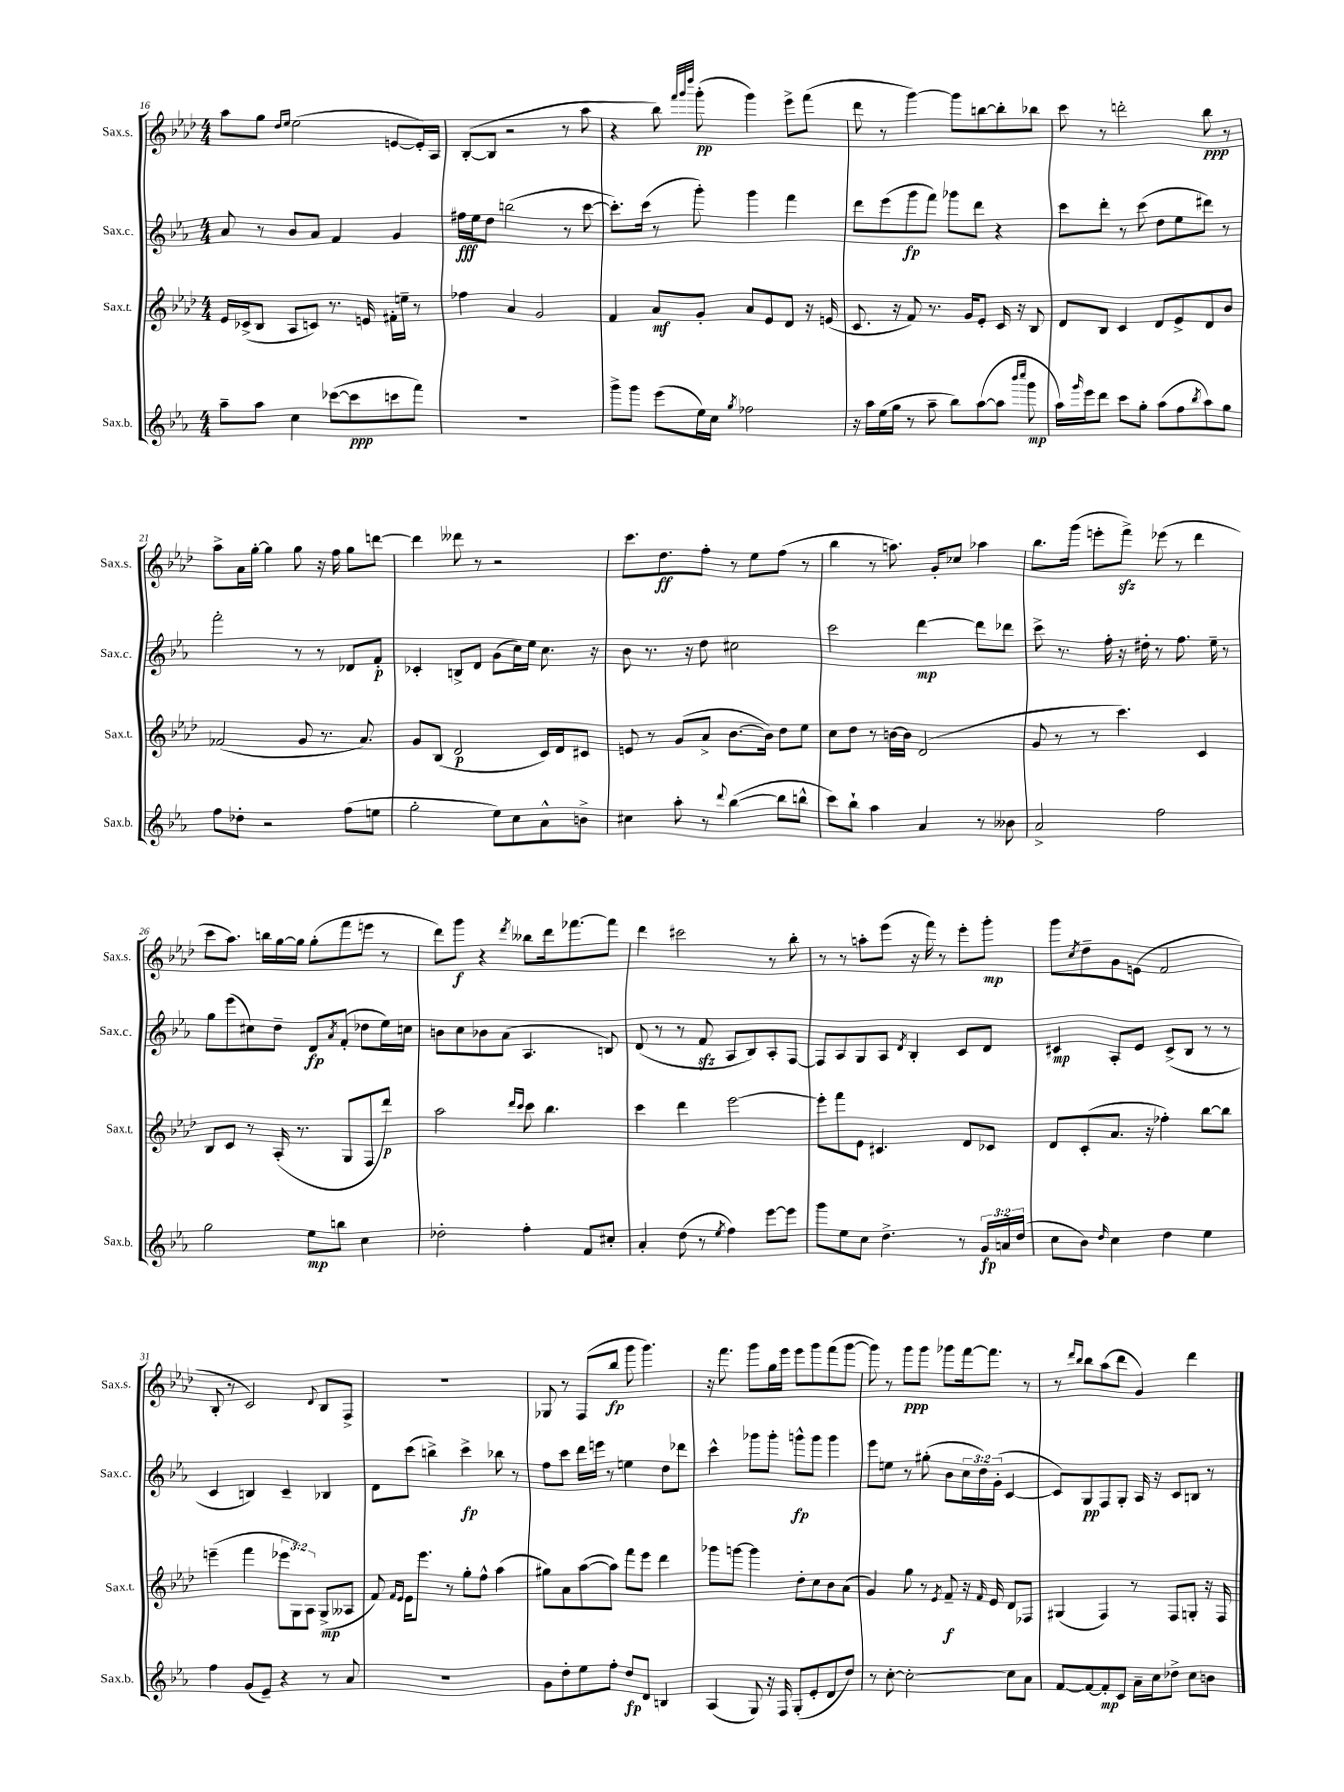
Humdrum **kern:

**kern	**dynam	**kern	**dynam	**kern	**dynam	**kern	**dynam
*part4	*part4	*part3	*part3	*part2	*part2	*part1	*part1
*staff4	*staff4	*staff3	*staff3	*staff2	*staff2	*staff1	*staff1
*I"Sax.b.	*	*I"Sax.t.	*	*I"Sax.c.	*	*I"Sax.s.	*
*I'Sax.b.	*	*I'Sax.t.	*	*I'Sax.c.	*	*I'Sax.s.	*
*clefG2	*	*clefG2	*	*clefG2	*	*clefG2	*
*k[b-e-a-]	*	*k[b-e-a-d-]	*	*k[b-e-a-]	*	*k[b-e-a-d-]	*
*M4/4	*	*M4/4	*	*M4/4	*	*M4/4	*
=16	=16	=16	=16	=16	=16	=16	=16
8aa-~\L	.	16e-/LL	.	8a-/	.	8aa-\L	.
.	.	(16c-X^/J	.	.	.	.	.
8aa-\J	.	8B-/J	.	8r	.	8gg\J	.
.	.	.	.	.	.	16qqdd-/LL	.
.	.	.	.	.	.	16qqee-/JJ	.
4cc\	.	8A-/L	.	8b-/L	.	(2ee-\	.
.	.	8cn/J)	.	8a-/J	.	.	.
([8ccc-X\L	.	8.r	.	4f/	.	.	.
8ccc-\]	ppp	.	.	.	.	.	.
.	.	16en/	.	.	.	.	.
8cccn\	.	16f#X'\LL	.	4g/	.	[8en/L	.
.	.	16een~\JJ	.	.	.	.	.
8fff\J)	.	8r	.	.	.	16e'/L])	.
.	.	.	.	.	.	16A-/JJ	.
=17	=17	=17	=17	=17	=17	=17	=17
1r	.	4ff-X\	.	16ff#X\LL	fff	([8B-'/L	.
.	.	.	.	16ee-\J	.	.	.
.	.	.	.	8dd\J	.	8B-/J]	.
.	.	4a-/	.	(2bbn\	.	2r	.
.	.	2g/	.	.	.	.	.
.	.	.	.	8r	.	8r	.
.	.	.	.	[8ccc\	.	8aa-\	.
=18	=18	=18	=18	=18	=18	=18	=18
8ggg^\L	.	4f/	.	8.ccc'\L])	.	4r	.
8ggg\J	.	.	.	.	.	.	.
.	.	.	.	(16ccc\Jk	.	.	.
(8eee-\L	.	8a-/L	mf	8r	.	8bb-\)	.
.	.	.	.	.	.	32qqfff/LLL	.
.	.	.	.	.	.	32qqggg/	.
.	.	.	.	.	.	32qqdddd-/JJJ	.
16ee-\L)	.	8g'/J	.	8ggg'\)	.	(8ggg'\	pp
16cc\JJ	.	.	.	.	.	.	.
8qgg/	.	.	.	.	.	.	.
2ff-X\	.	8a-/L	.	4ggg\	.	4ggg\)	.
.	.	8e-/	.	.	.	.	.
.	.	8d-/J	.	4fff\	.	8eee-^\L	.
.	.	16r	.	.	.	(8fff\J	.
.	.	(16en/	.	.	.	.	.
=19	=19	=19	=19	=19	=19	=19	=19
16r	.	8.c/	.	8ddd\L	.	8ddd-\	.
16aa-\LL	.	.	.	.	.	.	.
(16ee-\	.	.	.	(8eee-\	.	8r	.
16gg\JJ	.	16r	.	.	.	.	.
8r	.	8f/)	.	8ggg\	fp	[4ggg\)	.
8aa-~\	.	8.r	.	8fff\J)	.	.	.
8bb-\L)	.	.	.	8ggg-X\L	.	8ggg\L]	.
.	.	16g/KL	.	.	.	.	.
([8aa-\	.	8e-'/J	.	8ddd\J	.	[8bbn\	.
8aa-\J]	.	16c/	.	4r	.	8bb'\]	.
.	.	16r	.	.	.	.	.
16qqbbb-/LL	.	.	.	.	.	.	.
16qqcccc/JJ	.	.	.	.	.	.	.
8ggg\	mp	8B-/	.	.	.	8bb-X\J	.
=20	=20	=20	=20	=20	=20	=20	=20
16aa-\LL)	.	8d-/L	.	8ccc\L	.	8ccc\	.
16qqggg/	.	.	.	.	.	.	.
16eee-\J	.	.	.	.	.	.	.
8ddd\J	.	8B-/J	.	8ddd'\J	.	8r	.
8ccc\L	.	4c/	.	8r	.	2dddn'\	.
8gg'\J	.	.	.	(8ccc\	.	.	.
(8aa-\L	.	8d-/L	.	8dd\L	.	.	.
8ff\	.	8e-^/	.	8ee-\	.	.	.
8qbb-/	.	.	.	.	.	.	.
8aa-\)	.	8d-/	.	8ddd#X\J)	.	8bb-\	ppp
8gg\J	.	8b-/J	.	8r	.	8r	.
!!LO:LB:g=z
=21	=21	=21	=21	=21	=21	=21	=21
8ff\L	.	(2f-X/	.	2fff'\	.	8aa-^\L	.
8dd-X'\J	.	.	.	.	.	16a-\L	.
.	.	.	.	.	.	[16gg'\JJ	.
2r	.	.	.	.	.	4gg\]	.
.	.	8g/	.	8r	.	8gg\	.
.	.	8.r	.	8r	.	16r	.
.	.	.	.	.	.	16ff\	.
(8ff\L	.	.	.	8d-X/L	.	8gg\L	.
.	.	8.a-/)	.	.	.	.	.
8een\J	.	.	.	8f'/J	p	[8dddn\J	.
=22	=22	=22	=22	=22	=22	=22	=22
2gg'\	.	8g/L	.	4c-X'/	.	4ddd\]	.
.	.	(8B-/J	.	.	.	.	.
.	.	2d-/	p	8Bn^/L	.	8ddd--X\	.
.	.	.	.	8d/J	.	8r	.
8ee-\L)	.	.	.	(8g\L	.	2r	.
8cc\	.	.	.	16cc\L)	.	.	.
.	.	.	.	16ee-\JJ	.	.	.
8a-^^\	.	16c/LL)	.	8.cc\	.	.	.
.	.	16d-/J	.	.	.	.	.
8bn^\J	.	8c#X/J	.	.	.	.	.
.	.	.	.	16r	.	.	.
=23	=23	=23	=23	=23	=23	=23	=23
4cc#X\	.	8en/	.	8b-\	.	8.ccc\L	.
.	.	8r	.	8.r	.	.	.
.	.	.	.	.	.	8.dd-\	ff
8aa-'\	.	(8g/L	.	.	.	.	.
.	.	.	.	16r	.	.	.
8r	.	8a-^/J	.	8dd\	.	8ff'\J	.
8qqddd/	.	.	.	.	.	.	.
([4bb-\	.	[8.b-\L	.	2cc#X\	.	8r	.
.	.	.	.	.	.	8ee-\L	.
.	.	16b-\Jk])	.	.	.	.	.
8bb-\L]	.	8dd-\L	.	.	.	(8ff\J	.
8bbn^^\J	.	8ee-\J	.	.	.	8r	.
=24	=24	=24	=24	=24	=24	=24	=24
8ccc\L)	.	8cc\L	.	2ccc\	.	4bb-\	.
8bb-`\J	.	8dd-\J	.	.	.	.	.
4aa-\	.	8r	.	.	.	8r	.
.	.	[16bn\LL	.	.	.	8.aan\)	.
.	.	16b\JJ]	.	.	.	.	.
4a-/	.	(2d-/	.	[4ddd\	mp	.	.
.	.	.	.	.	.	16g'/KL	.
.	.	.	.	.	.	8cc-X/J	.
8r	.	.	.	8ddd\L]	.	4aa-X\	.
8b--X\	.	.	.	8ddd-X\J	.	.	.
=25	=25	=25	=25	=25	=25	=25	=25
2a-^/	.	8g/	.	8ccc^\	.	8.bb-\L	.
.	.	8r	.	8.r	.	.	.
.	.	.	.	.	.	(16ggg\Jk	.
.	.	8r	.	.	.	8eeen'\L	.
.	.	.	.	16ff'\	.	.	.
.	.	4.ccc\)	.	16r	.	8fffzz^\J)	.
.	.	.	.	16dd#X'\	.	.	.
2ff\	.	.	.	8r	.	(8eee-X\	.
.	.	.	.	8.ff\	.	8r	.
.	.	4c/	.	.	.	4ddd-\	.
.	.	.	.	16ee-~\	.	.	.
.	.	.	.	8r	.	.	.
!!LO:LB:g=z
=26	=26	=26	=26	=26	=26	=26	=26
2gg\	.	8B-/L	.	8gg\L	.	8ccc\L	.
.	.	8c/J	.	(8eee-\	.	8.aa-\J)	.
.	.	8r	.	8cc#X\)	.	.	.
.	.	.	.	.	.	16bbn\LL	.
.	.	(16A-'/	.	8dd~\J	.	[16gg\	.
.	.	8.r	.	.	.	16gg\JJ]	.
8ee-\L	mp	.	.	8d/L	fp	(8gg'\L	.
.	.	.	.	8qa-/	.	.	.
8bbn\J	.	8G/L	.	(8f'/J	.	8fff\	.
4cc\	.	8F/	.	8dd-X\L	.	8eeen\J	.
.	.	8ddd-/J)	p	16ee-\L)	.	8r	.
.	.	.	.	16ccn\JJ	.	.	.
=27	=27	=27	=27	=27	=27	=27	=27
2dd-X'\	.	2aa-\	.	8bn\L	.	8ddd-\L)	.
.	.	.	.	8cc\	.	8ggg\J	f
.	.	.	.	8b-X\	.	4r	.
.	.	.	.	(8a-\J	.	.	.
.	.	16qqddd-/LL	.	.	.	.	.
.	.	16qqccc/JJ	.	.	.	8qddd-/	.
4ff'\	.	8ccc\	.	4.A-/	.	8bb--X\L	.
.	.	4.bb-\	.	.	.	16ddd-\k	.
.	.	.	.	.	.	[8.fff-X\	.
8f/L	.	.	.	.	.	.	.
8cc#X'/J	.	.	.	8Bn/)	.	8fff-\J]	.
=28	=28	=28	=28	=28	=28	=28	=28
4a-'/	.	4ccc\	.	(8d/	.	4ddd-\	.
.	.	.	.	8r	.	.	.
(8dd\	.	4ddd-\	.	8r	.	2ccc#X\	.
8r	.	.	.	8fzz/	.	.	.
8qee-/	.	.	.	.	.	.	.
4ff\)	.	[2eee-\	.	8A-/L	.	.	.
.	.	.	.	8B-/)	.	.	.
[8eee-\L	.	.	.	8A-'/	.	8r	.
8eee-\J]	.	.	.	[8F/J	.	8bb-'\	.
=29	=29	=29	=29	=29	=29	=29	=29
8ggg\L	.	8eee-'\L]	.	8F/L]	.	8r	.
8ee-\	.	8fff\	.	8A-/	.	8r	.
8cc\J	.	8e-\J	.	8G/	.	8aan'\L	.
4.dd^\	.	4.c#X/	.	8A-/J	.	(8eee-\J	.
.	.	.	.	8qd/	.	.	.
.	.	.	.	4B-'/	.	16r	.
.	.	.	.	.	.	16fff\)	.
.	.	.	.	.	.	8r	.
8r	.	8d-/L	.	8c/L	.	8eee-'\L	.
24g/LL	fp	8c-X/J	.	8d/J	.	8ggg'\J	mp
24an/	.	.	.	.	.	.	.
(24dd/JJ	.	.	.	.	.	.	.
=30	=30	=30	=30	=30	=30	=30	=30
8cc\L	.	8d-/L	.	4c#X/	mp	8ggg\L	.
.	.	.	.	.	.	8qcc/	.
8b-\J)	.	(8c'/	.	.	.	8dd-~\	.
16qqdd/	.	.	.	.	.	.	.
4cc\	.	8.a-/J	.	8A-'/L	.	8g\	.
.	.	.	.	8e-/J	.	(8en\J	.
.	.	16r	.	.	.	.	.
4dd\	.	4ff-X'\)	.	(8c#^/L	.	2f/	.
.	.	.	.	8B-/J	.	.	.
4ee-\	.	[8bb-\L	.	8r	.	.	.
.	.	8bb-\J]	.	8r	.	.	.
!!LO:LB:g=z
=31	=31	=31	=31	=31	=31	=31	=31
4ff\	.	(4eeen~\	.	4c/	.	8B-'/	.
.	.	.	.	.	.	8r	.
(8g/L	.	4fff\	.	4Bn/)	.	2c/)	.
8e-~/J)	.	.	.	.	.	.	.
4r	.	12eee-X\L	.	4c~/	.	.	.
.	.	12G\)	.	.	.	.	.
.	.	12A-\J	.	.	.	.	.
.	.	.	.	.	.	8qqd-/	.
8r	.	(8G^/L	mp	4B-X/	.	8B-/L	.
8a-/	.	8A--X/J	.	.	.	8F^/J	.
=32	=32	=32	=32	=32	=32	=32	=32
1r	.	8f/)	.	8d\L	.	1r	.
.	.	16qqf/LL	.	.	.	.	.
.	.	16qqe-/JJ	.	.	.	.	.
.	.	16e-\KL	.	(8ccc\J	.	.	.
.	.	8.eee-\J	.	.	.	.	.
.	.	.	.	4bbn^\)	.	.	.
.	.	8r	.	.	.	.	.
.	.	8gg'\L	.	4ccc^\	fp	.	.
.	.	8ff^^\J	.	.	.	.	.
.	.	(4aa-\	.	8bb-X\	.	.	.
.	.	.	.	8r	.	.	.
=33	=33	=33	=33	=33	=33	=33	=33
8g\L	.	8gg#X\L)	.	8ff\L	.	8G-X/	.
8dd'\	.	8a-\	.	8ccc\J	.	8r	.
8ee-\	.	([8aa-\	.	16ddd\LL	.	(8F/L	.
.	.	.	.	16eeen\JJ	.	.	.
8ff'\J	.	8aa-\J])	.	8r	.	8bb-/J	fp
8dd/L	fp	8fff\L	.	4een\	.	8ggg\	.
8d/J	.	8eee-\J	.	.	.	4.ggg\)	.
4Bn/	.	4ddd-\	.	8dd\L	.	.	.
.	.	.	.	8ddd-X\J	.	.	.
=34	=34	=34	=34	=34	=34	=34	=34
(4A-/	.	8ggg-X\L	.	4ccc^^\	.	16r	.
.	.	.	.	.	.	8.fff\	.
.	.	[8gggn\J	.	.	.	.	.
8G/)	.	4ggg\]	.	8ggg-X\L	.	8ggg\L	.
16r	.	.	.	8ggg-'\J	.	16gg\L	.
16F/	.	.	.	.	.	16eee-\JJ	.
(8G'/L	.	8dd-'\L	.	8gggn^^\L	fp	8eee-\L	.
8e-'/	.	8cc\	.	8ggg\J	.	8ggg\	.
8d/	.	8b-\	.	4ggg\	.	(8fff\	.
8dd/J)	.	(8a-\J	.	.	.	[8ggg\J	.
=35	=35	=35	=35	=35	=35	=35	=35
8r	.	4g/)	.	8eee-\L	.	8ggg\])	.
[8cc'\	.	.	.	8een\J	.	8r	.
2cc'\_	.	8gg\	.	8r	.	8ggg\L	ppp
.	.	8r	.	(8gg#X'\	.	8ggg\J	.
.	.	8qe-/	.	.	.	.	.
.	.	8f~/	f	8b-\L	.	8ggg-X\L	.
.	.	16r	.	24cc\L	.	[16fff\k	.
.	.	.	.	24dd\)	.	.	.
.	.	16qqf/	.	.	.	.	.
.	.	16e-/	.	.	.	8.fff\J]	.
.	.	.	.	(24g'\JJ	.	.	.
8cc\L]	.	8d-/L	.	[4c/	.	.	.
8a-\J	.	8F-X/J	.	.	.	8r	.
=36	=36	=36	=36	=36	=36	=36	=36
[8f/L	.	(4G#X/	.	8c/L])	.	8r	.
.	.	.	.	.	.	16qqddd-/LL	.
.	.	.	.	.	.	16qqbb-/JJ	.
8f/_	.	.	.	8G/	pp	8bb-\L	.
8f'/]	mp	4F/)	.	8F/	.	(8aa-\	.
8c/J	.	.	.	8G'/J	.	8ddd-\J	.
16a-~\LL	.	8r	.	16A-/	.	4g/)	.
16cc\J	.	.	.	16r	.	.	.
8dd-X^\J	.	8F/L	.	8c/L	.	.	.
8cc\L	.	8Gn'/J	.	8Bn/J	.	4ddd-\	.
8bn\J	.	16r	.	8r	.	.	.
.	.	16F/	.	.	.	.	.
==	==	==	==	==	==	==	==
*-	*-	*-	*-	*-	*-	*-	*-
